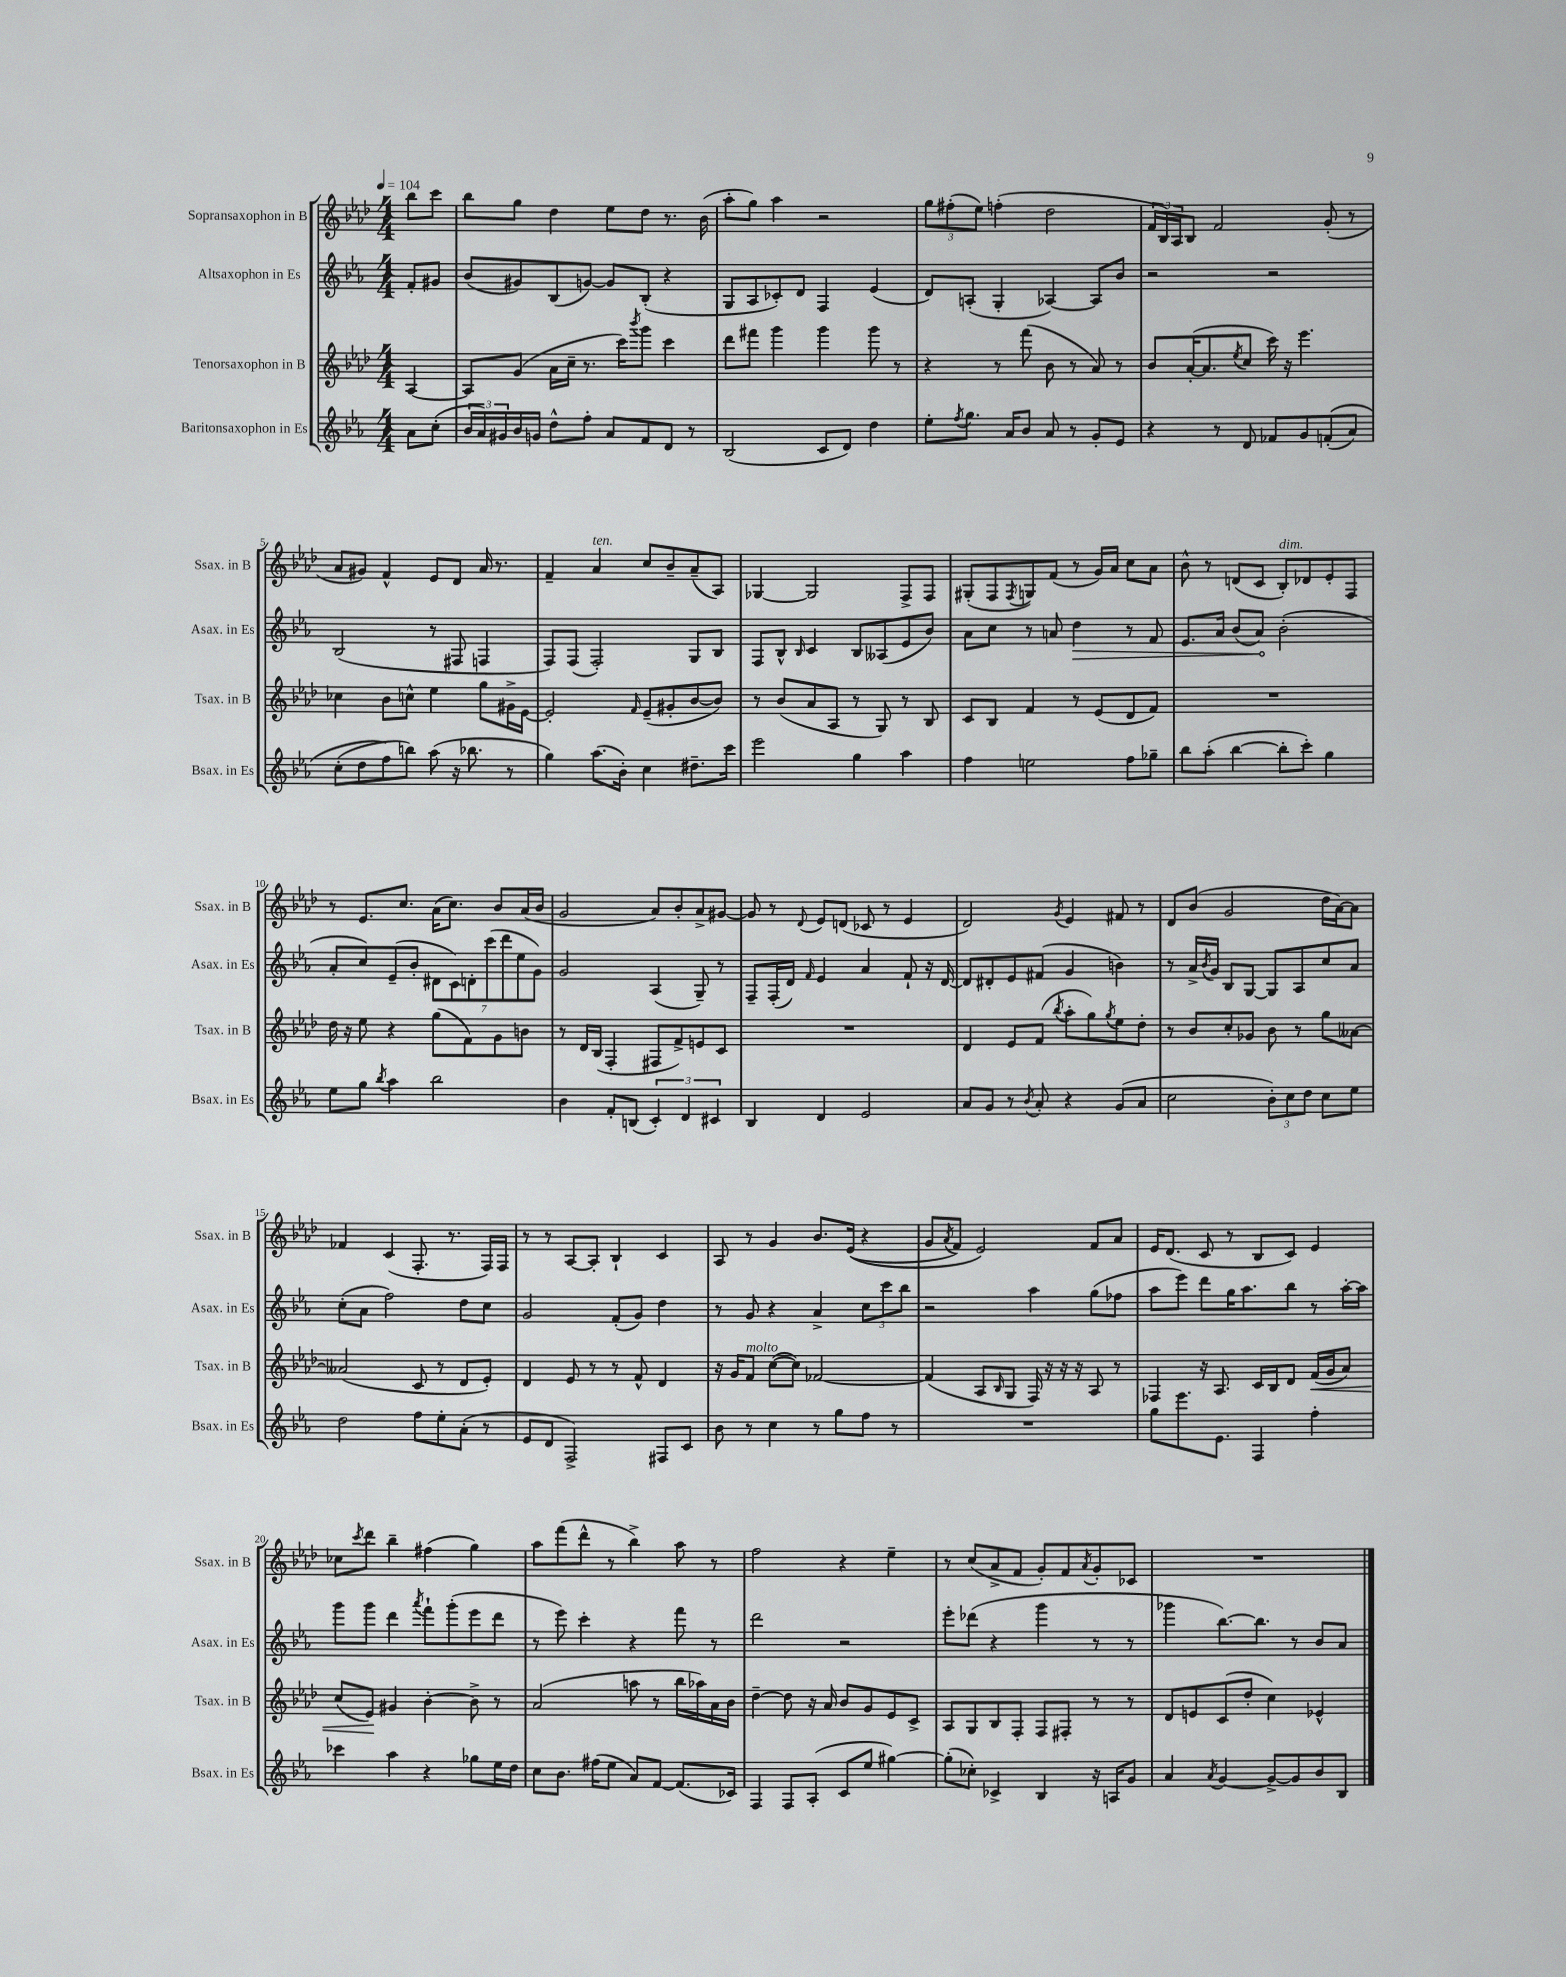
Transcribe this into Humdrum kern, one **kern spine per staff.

**kern	**kern	**kern	**kern
*staff4	*staff3	*staff2	*staff1
*clefG2	*clefG2	*clefG2	*clefG2
*k[b-e-a-]	*k[b-e-a-d-]	*k[b-e-a-]	*k[b-e-a-d-]
*M4/4	*M4/4	*M4/4	*M4/4
*MM104	*MM104	*MM104	*MM104
8a-	[4A-	8f'	8bb-
(8cc'	.	8g#	8ccc
=	=	=	=
24b-	8A-]	(8b-	8bb-
24a-)	.	.	.
24g#	.	.	.
16b-	(8g	8g#)	8gg
16g	.	.	.
8dd^^	16a-	(8B-	4dd-
.	16cc~	.	.
8ff'	8.r	[8g)	.
8a-	.	8g]	8ee-
.	16ccc)	.	.
.	8qbbb-	.	.
8f	8ggg	(8B-'	8dd-
8d	4ccc	4r	8.r
8r	.	.	.
.	.	.	(16b-
=	=	=	=
(2B-	8ddd-	8G	8aa-'
.	8fff#	8A-	8gg)
.	4ggg	8c-')	4aa-
.	.	8d	.
8c	4ggg	4F	2r
8d)	.	.	.
4dd	8ggg	(4e-	.
.	8r	.	.
=	=	=	=
8ee-'	4r	8d)	12gg
.	.	.	(12ff#'
8qff	.	.	.
8.gg	.	(8A'	.
.	.	.	12ee-)
.	8r	4G'	(4ff'
16a-	.	.	.
8b-	(8fff	.	.
8a-	8b-	[4A-)	2dd-
8r	8r	.	.
8g'	8a-)	8A-]	.
8e-	8r	8b-	.
=	=	=	=
4r	8b-	2r	24f
.	.	.	24B-)
.	.	.	24A-
.	([16a-'	.	8B-
.	8.a-]	.	.
8r	.	.	2f
.	8qee-	.	.
8d	8cc	.	.
8f-	16ccc)	2r	.
.	16r	.	.
8g	4.eee-	.	.
&((8f'	.	.	(8g'
8a-)	.	.	8r
=	=	=	=
(8cc'	4cc-	(2B-	8a-
8dd	.	.	8g#)
8ff&)	8b-	.	4f^^
8bb)	8cc^^	.	.
(8aa-	4ee-	8r	8e-
16r	.	8F#	8d-
8.bb-	.	.	.
.	8gg	4F	16a-
.	.	.	8.r
8r	16g#^	.	.
.	[16e-	.	.
=	=	=	=
4gg)	2e-']	8F)	4f~
.	.	(8F	.
(8.aa-	.	2F')	4a-
16b-')	.	.	.
.	16qqf	.	.
4cc	(8e-~	.	8cc
.	8g#'	.	8b-~
8.dd#~	[8b-	8G	(8a-~
.	8b-])	8B-	8A-)
16ccc	.	.	.
=	=	=	=
2eee-	8r	8F	[4G-
.	(8b-	8B-^^	.
.	.	16qqB-	.
.	8a-	4c	2G-]
.	8A-	.	.
4gg	8r	8B-	.
.	8G)	(8A--	.
4aa-	8r	8e-	8F^
.	8B-	8b-)	8F
=	=	=	=
4ff	8c	8a-	(8G#'
.	8B-	8cc	8F
.	.	.	8qF
2ee	4f	8r	8G)
.	.	8a	(8f
.	8r	4dd	8r
.	(8e-	.	16g)
.	.	.	16a-
8ff	8d-	8r	8cc
8gg-~	8f)	8f	8a-
=	=	=	=
8bb-	1r	8.e-	8b-^^
(8aa-'	.	.	8r
.	.	16a-	.
[4bb-	.	(8b-	(8d
.	.	8a-)	8c
8bb-']	.	(2b-'	8B-')
8ccc')	.	.	8d-
4gg	.	.	8e-'
.	.	.	8F
=	=	=	=
8ee-	16dd-	8a-'	8r
.	16r	.	.
8gg	8ee-	8cc)	8.e-
8qbb-	.	.	.
4aa-	4r	(8e-~	.
.	.	.	8.cc
.	.	8b-'	.
2bb-	(8gg	14d#	(16a-
.	.	.	8.cc)
.	.	14c)	.
.	8f)	.	.
.	.	14d'	.
.	.	(14ccc	.
.	8g	.	8b-
.	.	14ddd	.
.	.	14ee-	.
.	8b	.	(16a-
.	.	14g)	.
.	.	.	16b-
=	=	=	=
4b-	8r	2g	2g
.	16d-	.	.
.	(16B-	.	.
8f'	4F'	.	.
(8B	.	.	.
6c')	8F#	(4A-	8a-)
.	8f^)	.	8b-'
6d	.	.	.
.	8e	8G~)	8a-^
6c#	.	.	.
.	8c	8r	[8g#
=	=	=	=
4B-	1r	8F~	8g#]
.	.	(16F'	8r
.	.	16d)	.
.	.	16qqf	8qqd-
4d	.	4e-	8e-
.	.	.	(8d
2e-	.	4a-	8c-
.	.	.	8r
.	.	8f`	4e-
.	.	16r	.
.	.	[16d	.
=	=	=	=
8a-	4d-	8d]	2d-)
8g	.	8d#'	.
8r	8e-	8e-	.
8qb-	.	.	.
8a-'	(8f	(8f#	.
.	8qbb-	.	8qg
4r	8aa-'	4g	4e-
.	8gg)	.	.
.	8qgg	.	.
(8g	8ee-	4b)	8f#
8a-	8dd-'	.	8r
=	=	=	=
2cc	8r	8r	8d-
.	8b-	16a-^	(8b-
.	.	8qb-	.
.	.	16g	.
.	8cc'	8B-	2g
.	8g-	[8G	.
12b-')	8b-	8G]	.
12cc	.	.	.
.	8r	8A-	.
12dd	.	.	.
8cc	8gg	8cc	16dd-
.	.	.	[16a-)
8ee-	[8a--	8a-	8a-]
=	=	=	=
2dd	(2a--]	(8cc'	4f-
.	.	8a-	.
.	.	2ff)	(4c
8ff	8c	.	8.F'
8ee-'	8r	.	.
.	.	.	8.r
(8a-'	8d-	8dd	.
8r	8e-')	8cc	16F)
.	.	.	16F
=	=	=	=
8e-	4d-	2g	8r
8d	.	.	8r
2F^)	8e-	.	[8A-
.	8r	.	8A-']
.	8r	(8f'	4B-`
.	8f^^	8g)	.
8F#	4d-	4dd	4c
8c	.	.	.
=	=	=	=
8b-	16r	8r	8A-
.	16g	.	.
8r	8f	8g	8r
4cc	([8cc	4r	4g
.	8cc])	.	.
8r	[2f-	4a-^	8.b-
8gg	.	.	.
.	.	.	&((16e-
8ff	.	12cc	4r
.	.	12ccc	.
8r	.	.	.
.	.	12bb-	.
=	=	=	=
1r	(4f-]	2r	8g
.	.	.	8qa-
.	.	.	8f)
.	8A-	.	2e-&)
.	16qqB-	.	.
.	8G	.	.
.	16F)	4aa-	.
.	16r	.	.
.	16r	.	.
.	16r	.	.
.	8A-	(8gg	8f
.	8r	8ff-	8a-
=	=	=	=
8gg	4F-	8aa-	16e-
.	.	.	(8.d-
8.eee-	.	8eee-)	.
.	16r	8ddd	8c
8.e-	8.A-	.	.
.	.	16gg	8r
.	.	8.aa-	.
4F	16c	.	8B-
.	16B-	.	.
.	8d-	8bb-	8c)
4ff'	(16f	8r	4e-
.	16g	.	.
.	8a-)	[16aa-'	.
.	.	16aa-]	.
=	=	=	=
4ccc-	(8cc	8ggg	8cc-
.	.	.	8qccc
.	8e-)	8ggg	8ddd-
4aa-	4g#	4ddd	4bb-~
.	.	8qaaa-	.
4r	[4b-'	8fff`	(4ff#
.	.	(8ggg'	.
8gg-	8b-^]	8eee-	4gg)
16ee-	8r	8ddd	.
16dd	.	.	.
=	=	=	=
8cc	(2a-	8r	8aa-
8.b-	.	8eee-)	(8fff
.	.	4ccc'	8ddd-^^
(16ff#	.	.	.
8ee-	.	.	8r
8a-)	8aa	4r	4bb-^)
[8f	8r	.	.
(8.f]	16bb-	8fff	8aa-
.	16aa-)	.	.
.	16a-	8r	8r
16c-)	16b-	.	.
=	=	=	=
4F	[4dd-~	2ddd	2ff
8F	8dd-]	.	.
(8A-'	16r	.	.
.	16a-	.	.
8c	8b-	2r	4r
8ee-	8g	.	.
[4gg#)	8e-	.	4ee-~
.	8c^	.	.
=	=	=	=
(8gg#']	8A-	8eee-'	8r
8cc-')	8G	(8ddd-	(8cc
4c-^	8B-	4r	8a-^
.	8F'	.	8f
4B-	8F	4ggg	8g')
.	8F#'	.	8f
.	.	.	8qa-
16r	8r	8r	8g'
16A	.	.	.
8g	8r	8r	8c-
=	=	=	=
4a-	8d-	4ggg-	1r
.	8e	.	.
8qa-	.	.	.
[4g	(8c	[8.bb-)	.
.	8dd-'	.	.
.	.	8.bb-]	.
8g^_	4cc)	.	.
8g]	.	8r	.
8b-	4e-^^	8b-	.
8B-	.	8a-	.
==	==	==	==
*-	*-	*-	*-
